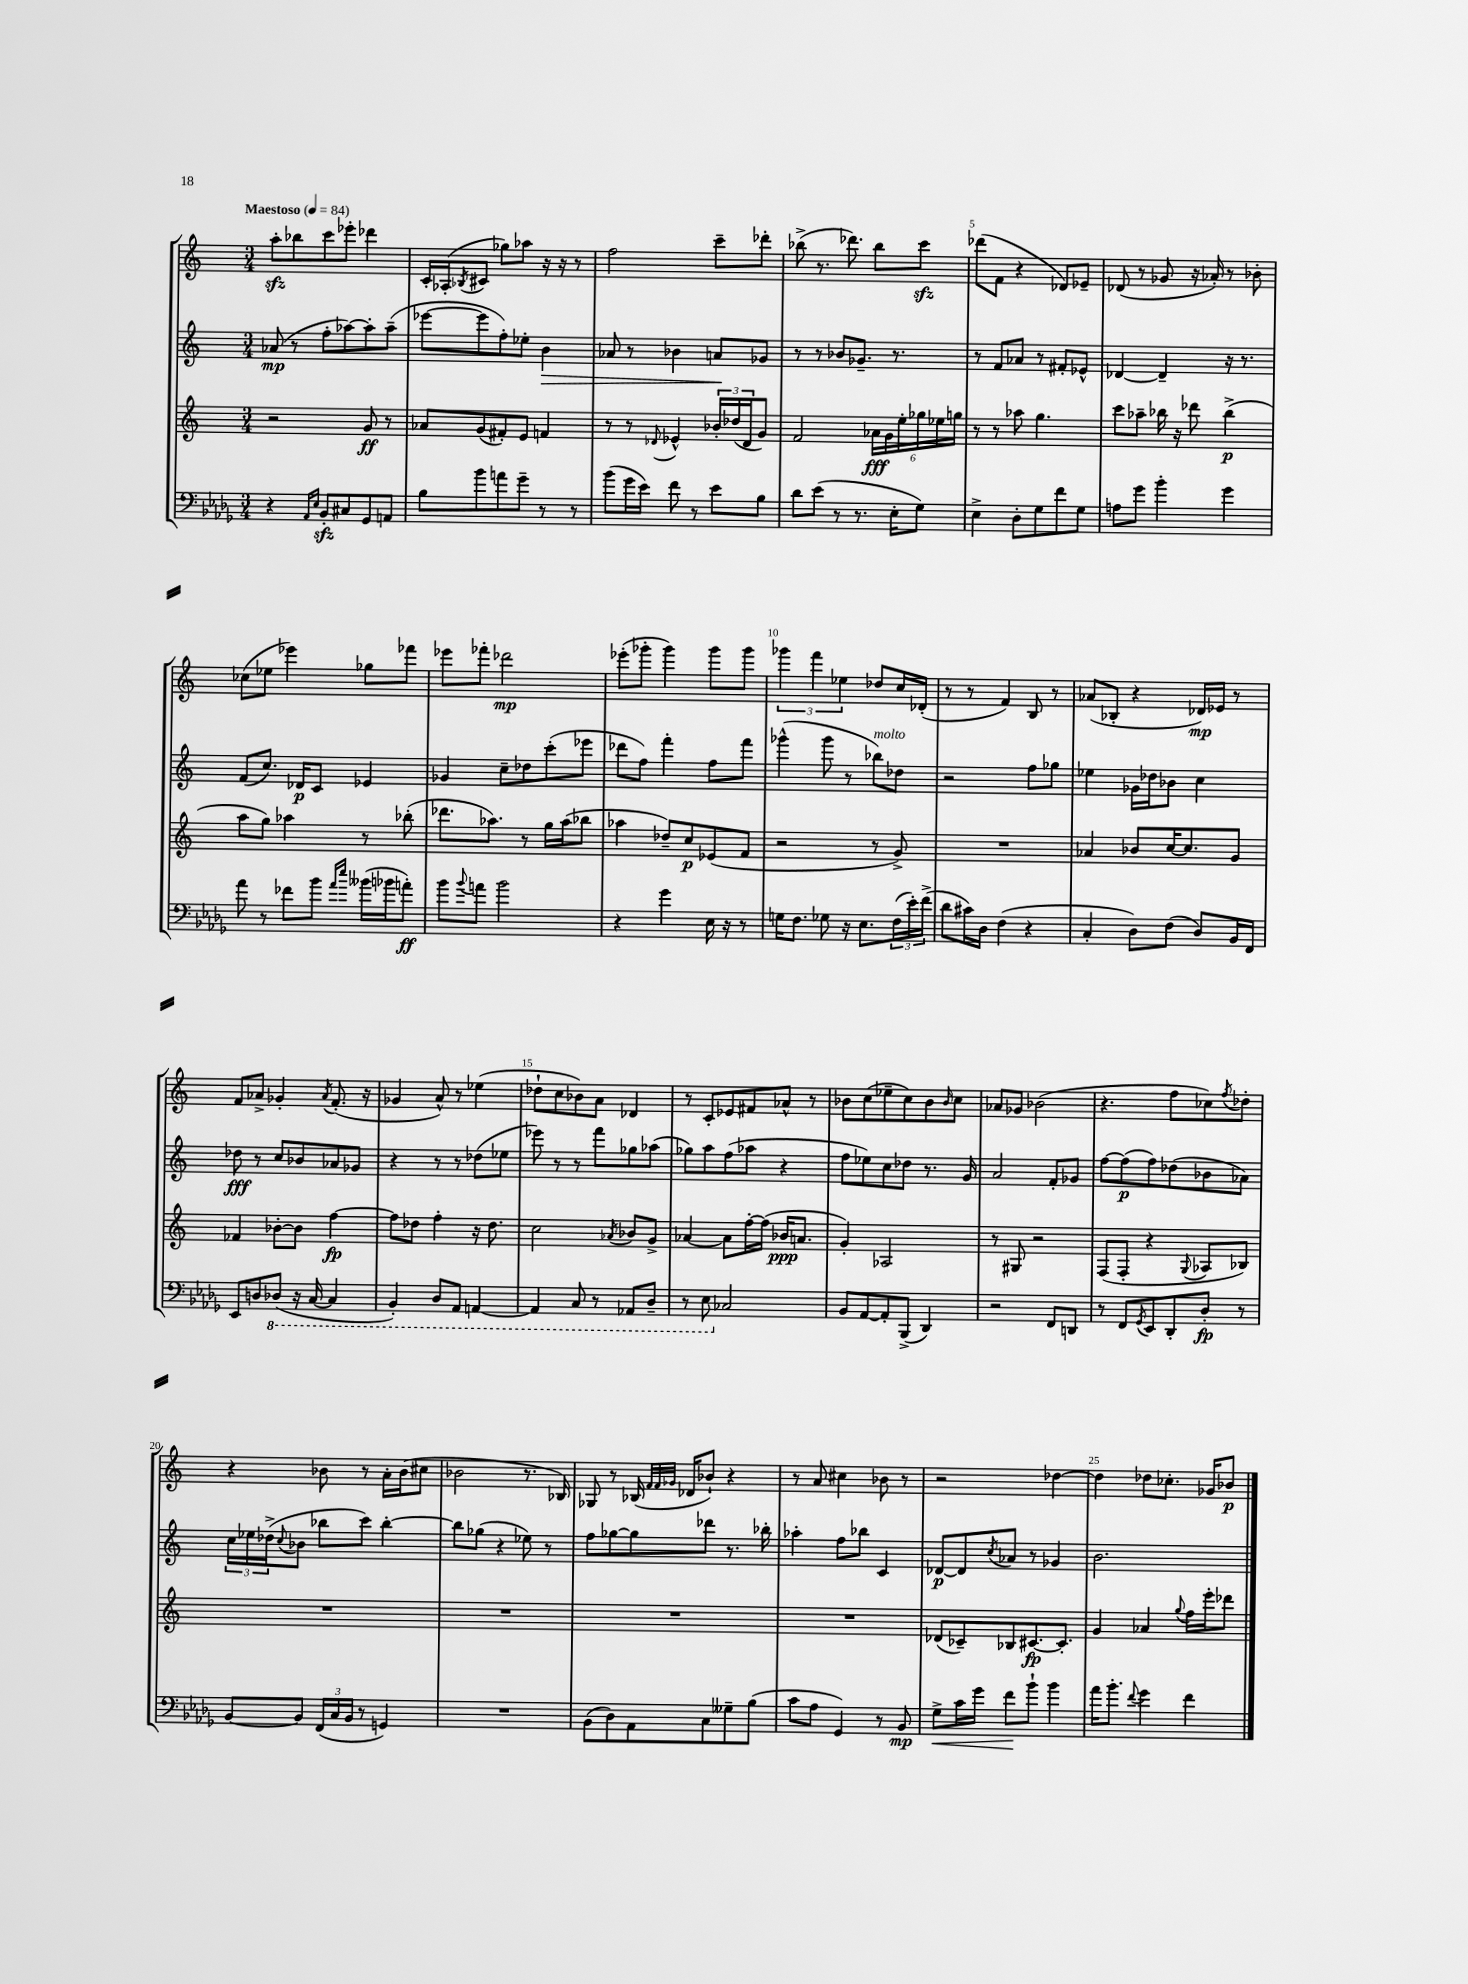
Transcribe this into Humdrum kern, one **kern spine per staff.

**kern	**kern	**kern	**kern
*staff4	*staff3	*staff2	*staff1
*clefF4	*clefG2	*clefG2	*clefG2
*k[b-e-a-d-g-]	*k[]	*k[]	*k[]
*M3/4	*M3/4	*M3/4	*M3/4
*MM84	*MM84	*MM84	*MM84
4r	2r	(8a-	8aa'
.	.	8r	8bb-
16qqAA-	.	.	.
16qqE-	.	.	.
8BB-'	.	8ff'	8ccc
8C#	.	[8aa-)	8eee-'
8GG-	8g	8aa-']	4ddd-
8AA	8r	(8aa-~	.
=	=	=	=
8B-	8a-	[8eee-	16c'
.	.	.	(16A-'
.	.	.	8qB-
8b-	(8g	8eee-]	8c#
8a	8f#')	8ff')	8gg-)
8g-~	8e	8ee-'	8aa-
8r	4f	4b	16r
.	.	.	16r
8r	.	.	8r
=	=	=	=
(8b-	8r	8a-	2ff
16g-	8r	8r	.
16e-)	.	.	.
.	8qqd-	.	.
8f	4e-^^	4b-	.
8r	.	.	.
8e-	24b-'	8a	8ccc~
.	(24dd-	.	.
.	24d-	.	.
8B-	8g)	8g-	8ddd-'
=	=	=	=
8d-	2f	8r	(8bb-^
(8e-	.	8r	8.r
8r	.	8b-	.
.	.	.	8.ddd-)
8.r	.	8.g-~	.
.	24a-	.	8bb-
.	24g	.	.
16E-'	.	8.r	.
.	24ee'	.	.
8G-)	24gg-	.	8ccc
.	24ee-	.	.
.	24gg	.	.
=	=	=	=
4E-^	8r	8r	(8ddd-
.	8r	8f	8f
8D-'	8aa-	8a-	4r
8G-	4.gg	8r	.
8f	.	8f#'	8d-)
8G-	.	8e-^^	8e-~
=	=	=	=
8A	8ccc	[4d-	(8d-
8g-	8aa-~	.	8r
4b-'	16bb-	4d-~]	8g-
.	16r	.	.
.	8ddd-	.	16r
.	.	.	16a-')
4g-	(4bb-^	16r	8r
.	.	8.r	.
.	.	.	8b-'
=	=	=	=
8a-	8aa	(8f	(8cc-
8r	8gg)	8.cc)	8ee-
8f-	4aa-	.	4eee-)
.	.	16d-	.
8b-	.	8c	.
16qqa-	.	.	.
16qqee-	.	.	.
(16b--	8r	4e-	8gg-
16b-	.	.	.
8a')	(8bb-'	.	8fff-
=	=	=	=
8b-	8.ddd-	4g-	8eee-
8qqb-	.	.	.
8a	.	.	8fff-'
.	8.aa-)	.	.
2b-	.	8cc~	2ddd-
.	8r	8dd-	.
.	16gg	(8ccc'	.
.	(16aa-	.	.
.	8bb-	8eee-	.
=	=	=	=
4r	4aa-	8ddd-	(8eee-'
.	.	8ff)	8ggg-'
4g-	8dd-~)	4fff'	4ggg-)
.	8cc	.	.
16E-	(8e-	8ff	8ggg-
16r	.	.	.
8r	8f	8fff	8ggg-
=	=	=	=
16G	2r	(4ggg-^^	6ggg-
8.F	.	.	.
.	.	.	6fff
8G-	.	8ggg-	.
.	.	.	6ee-
16r	.	8r	.
8.E-	.	.	.
.	8r	8bb-)	8dd-
(24F	8g^)	8dd-	16cc
24e-')	.	.	.
.	.	.	(16d-'
(24f^	.	.	.
=	=	=	=
8d-	2.r	2r	8r
16c#)	.	.	8r
16D-	.	.	.
(4F	.	.	4f)
4r	.	8ff	8B
.	.	8gg-	8r
=	=	=	=
4C'	4a-	4ee-	(8a-
.	.	.	8B-'
8D-)	8b-	16g-	4r
.	.	16dd-	.
(8F	[16cc	8b-	.
.	8.cc]	.	.
8D-)	.	4cc	16d-)
.	.	.	16e-
16BB-	8g	.	8r
16FF	.	.	.
=	=	=	=
8EE-	4f-	8dd-	8f
8D	.	8r	8a-^
(8DD-	[8b-'	8cc	4g-'
16r	8b-]	8b-	.
[16CC	.	.	.
.	.	.	8qa-
4CC]	[4ff	8a-	(8.f'
.	.	8g-	.
.	.	.	16r
=	=	=	=
4BBB-')	8ff]	4r	4g-
.	8dd-	.	.
8DD-	4ff'	8r	8a^^)
8AAA-	.	8r	8r
[4AAA	16r	(8dd-	(4ee-
.	8.dd-	.	.
.	.	8ee-	.
=	=	=	=
4AAA]	2cc	8eee-)	8dd-`
.	.	8r	8cc
8CC	.	8r	8b-)
8r	.	8fff	8a
.	8qa-	.	.
8AAA-	8b-	8gg-	4d-
8DD-~	8g^	(8aa-	.
=	=	=	=
8r	[4a-	8gg-)	8r
8EE-	.	8aa	8c'
2C-	8a-]	(8ff	8e-
.	[16ff'	8aa-	8f#
.	(16ff]	.	.
.	16b-	4r	8a-^^
.	8.a	.	.
.	.	.	8r
=	=	=	=
8BB-	4g')	8ff	8b-
[8AA-	.	8ee-)	(8cc
8AA-']	2A-	8cc	8ee-~
(8BBB-^	.	8dd-	8cc)
4DD-)	.	8.r	8b-
.	.	.	16qqb-
.	.	.	8cc
.	.	16g	.
=	=	=	=
2r	8r	2a	8a-
.	8G#	.	8g-
.	2r	.	(2b-
8FF	.	8f'	.
8DD	.	8g-	.
=	=	=	=
8r	(8F	[8ff	4.r
8FF	8F'	(8ff]	.
8qGG-	.	.	.
8EE-	4r	8ff)	.
8DD-'	.	(8dd-	8ff
.	8qqG	.	.
8D-'	8A-	8b-	8cc-)
.	.	.	8qff
8r	8B-)	8a-)	8dd-'
=	=	=	=
[8BB-	2.r	24cc	4r
.	.	24ee-	.
.	.	(24dd-^	.
.	.	8qqcc	.
8BB-]	.	8b-	.
(24FF	.	8bb-	8b-
24C	.	.	.
24BB-	.	.	.
8r	.	8ccc)	8r
4GG)	.	[4bb-'	16a'
.	.	.	(16b-
.	.	.	8cc#
=	=	=	=
2.r	2.r	8bb-]	2b-
.	.	(8gg-	.
.	.	4r	.
.	.	8ee-)	8.r
.	.	8r	.
.	.	.	16B-)
=	=	=	=
(8BB-	2.r	8ff	8G-
8D-)	.	[8gg-	8r
8AA-	.	8gg-]	(16B-
.	.	.	32qqf
.	.	.	32qqf
.	.	.	32qqg-
.	.	.	16d-
8C	.	8ddd-	8b-`)
8G--~	.	8.r	4r
(8B-	.	.	.
.	.	16bb-'	.
=	=	=	=
8c	2.r	4aa-'	8r
8A-	.	.	8a
4GG-)	.	8ff	4cc#
.	.	8bb-	.
8r	.	4c	8b-
8BB-	.	.	8r
=	=	=	=
8G-^	(8d-	[8d-	2r
16c	8c-~)	8d-]	.
16g-	.	.	.
.	.	8qcc	.
8f	8B-	8a-	.
8b-`	[8.c#	8r	.
4b-	.	4g-	[4dd-
.	8.c#']	.	.
=	=	=	=
16a-	4g	2.b	4dd-]
8.b-'	.	.	.
8qqf	.	.	.
4g-	4a-	.	8dd-
.	.	.	8.cc-'
.	8qqgg	.	.
4f	16ff	.	.
.	16eee'	.	16g-
.	8ddd-	.	8b-
==	==	==	==
*-	*-	*-	*-
